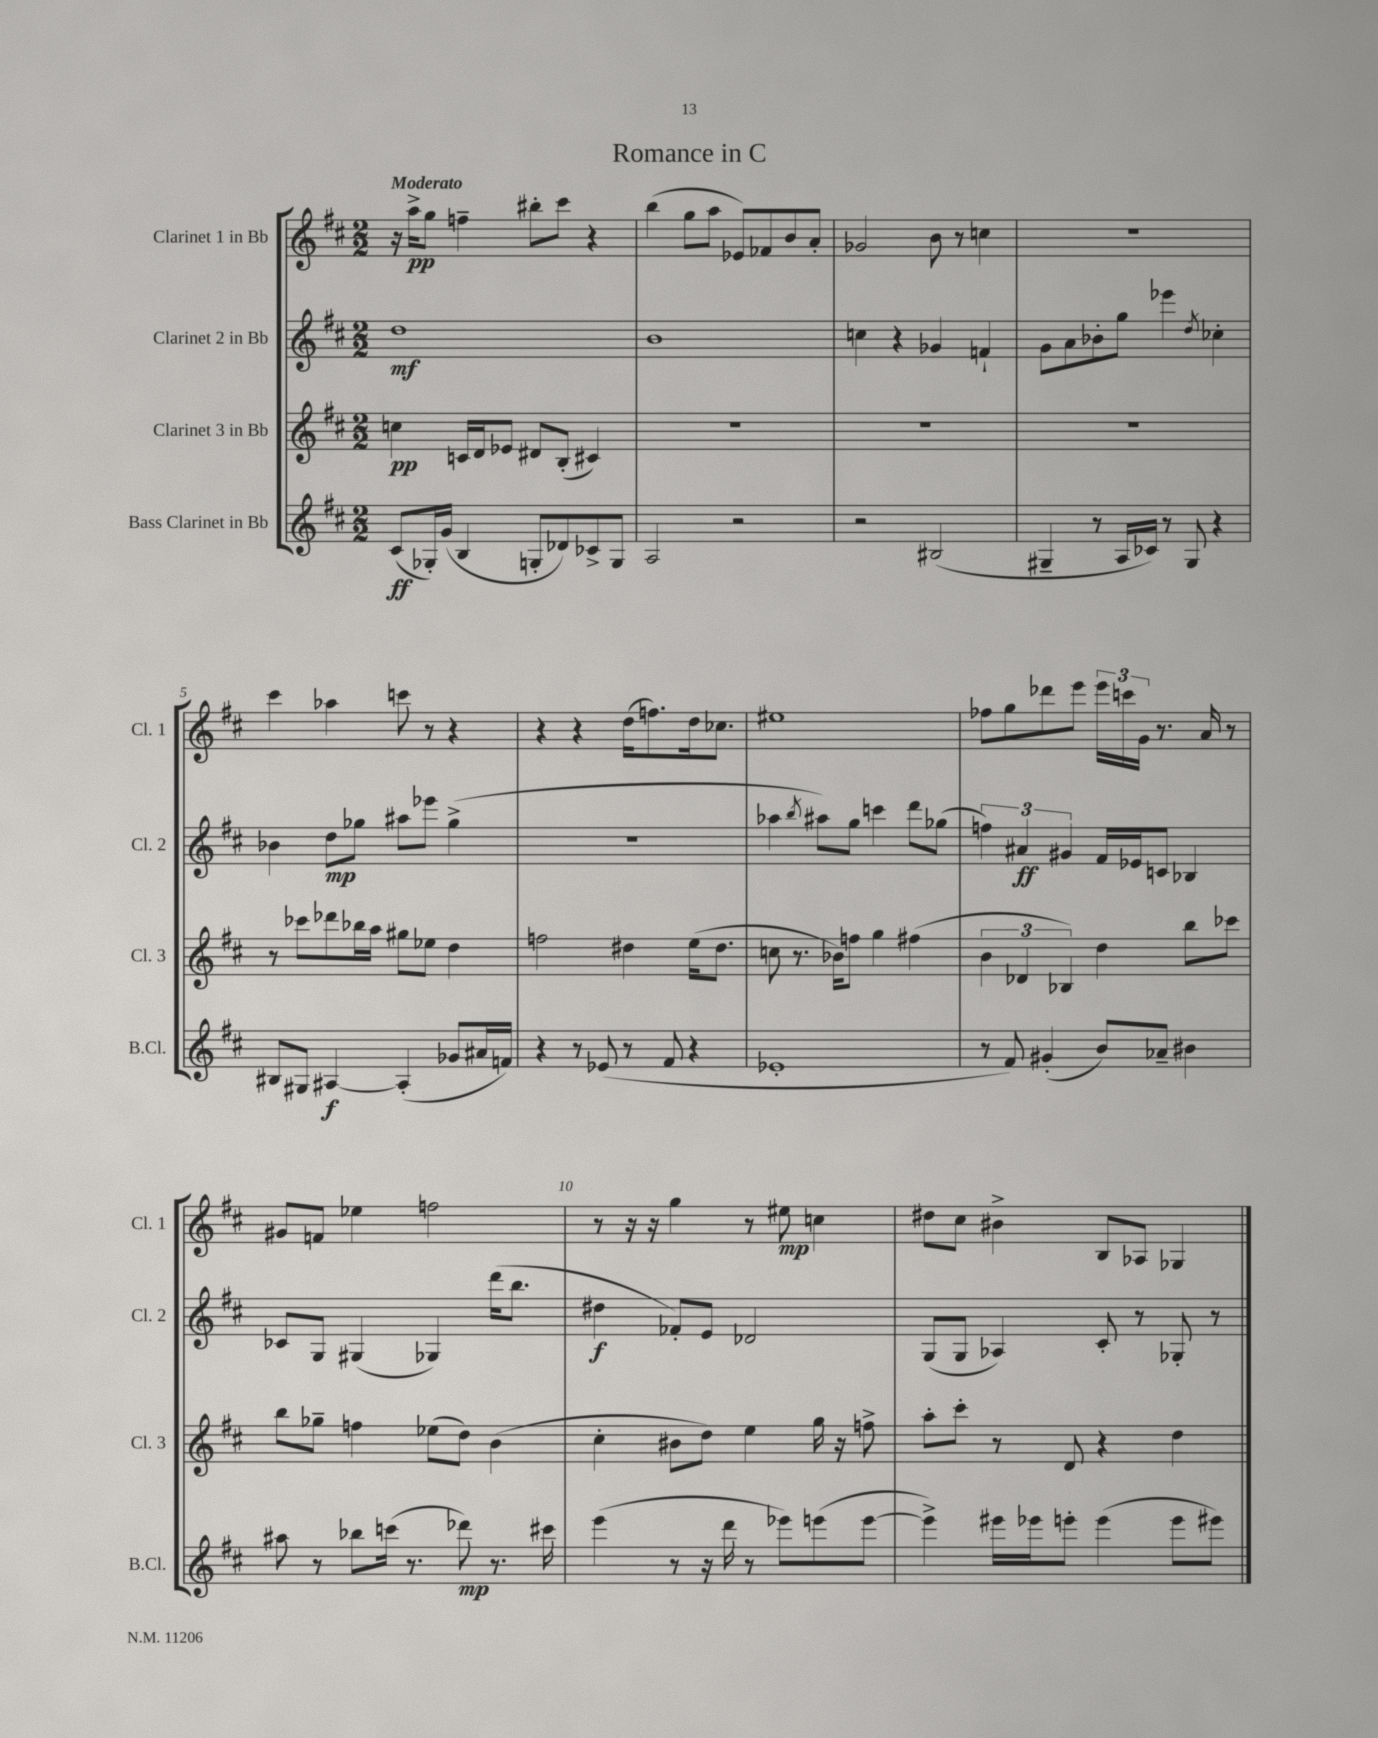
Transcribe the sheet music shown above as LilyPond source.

\header { title = "Romance in C" }
<<
\new StaffGroup <<
\new Staff = "s0" \with { instrumentName = "Clarinet 1 in Bb" shortInstrumentName = "Cl. 1" } {
    \clef treble \key d \major \numericTimeSignature \time 2/2 \tempo "Moderato"
    r16 a''16->\pp g''8 f''4-- bis''8-. cis'''8 r4 |
    b''4( g''8 a''8 ees'8) fes'8 b'8 a'8-. |
    ges'2 b'8 r8 c''4 |
    R1 |
    cis'''4 aes''4 c'''8 r8 r4 |
    r4 r4 d''16( f''8.) d''16 ces''8. |
    eis''1 |
    fes''8 g''8 des'''8 e'''8 \tuplet 3/2 { e'''16 c'''16 g'16 } r8. a'16 r8 |
    gis'8 f'8 ees''4 f''2 |
    r8 r16 r16 g''4 r8 eis''8\mp c''4 |
    dis''8 cis''8 bis'4-> b8 aes8 ges4 \bar "|." |
}
\new Staff = "s1" \with { instrumentName = "Clarinet 2 in Bb" shortInstrumentName = "Cl. 2" } {
    \clef treble \key d \major \numericTimeSignature \time 2/2
    d''1\mf |
    b'1 |
    c''4 r4 ges'4 f'4-! |
    g'8 a'8 bes'8-. g''8 ees'''4 \acciaccatura { d''8 } ces''4-. |
    bes'4 d''8\mp ges''8 ais''8 ees'''8 ges''4->( |
    r1 |
    aes''4 \acciaccatura { b''8 } ais''8) g''8 c'''4 d'''8 ges''8( |
    \tuplet 3/2 { f''4) ais'4\ff gis'4 } fis'16 ees'16 c'8 bes4 |
    ces'8 g8 gis4( ges4) d'''16( b''8. |
    dis''4\f fes'8-.) e'8 des'2 |
    g8( g8 aes4) cis'8-. r8 ges8-. r8 \bar "|." |
}
\new Staff = "s2" \with { instrumentName = "Clarinet 3 in Bb" shortInstrumentName = "Cl. 3" } {
    \clef treble \key d \major \numericTimeSignature \time 2/2
    c''4\pp c'16 d'16 ees'8 dis'8 b8-.( cis'4) |
    R1 |
    R1 |
    R1 |
    r8 ces'''8 des'''8 bes''16 a''16 gis''8 ees''8 d''4 |
    f''2 dis''4 e''16( dis''8. |
    c''8 r8. bes'16) f''8 g''4 fis''4( |
    \tuplet 3/2 { b'4 des'4 bes4) } d''4 b''8 ces'''8 |
    b''8 ges''8-- f''4 ees''8( d''8) b'4( |
    cis''4-. bis'8 d''8) e''4 g''16 r16 f''8-> |
    a''8-. cis'''8-. r8 d'8 r4 d''4 \bar "|." |
}
\new Staff = "s3" \with { instrumentName = "Bass Clarinet in Bb" shortInstrumentName = "B.Cl." } {
    \clef treble \key d \major \numericTimeSignature \time 2/2
    cis'8\ff( ges16-.) g'16( b4 g8-. des'8) ces'8-> g8 |
    a2 r2 |
    r2 bis2( |
    gis4-- r8 a16 ces'16) r8 gis8 r4 |
    bis8 gis8 ais4~\f ais4-.( ges'8 ais'16 f'16) |
    r4 r8 ees'8( r8 fis'8 r4 |
    ees'1-. |
    r8 fis'8) gis'4-.( b'8) aes'8-- bis'4 |
    ais''8 r8 bes''8 c'''16( r8. des'''8\mp) r8. cis'''16 |
    e'''4( r8 r16 d'''16 r8 ees'''8) e'''8( e'''8~ |
    e'''4->) eis'''16 ees'''16 e'''8-. e'''4( e'''8 eis'''8) \bar "|." |
}
>>
>>
\layout { \context { \Score \override BarNumber.break-visibility = ##(#f #t #t) barNumberVisibility = #(every-nth-bar-number-visible 5) } }
